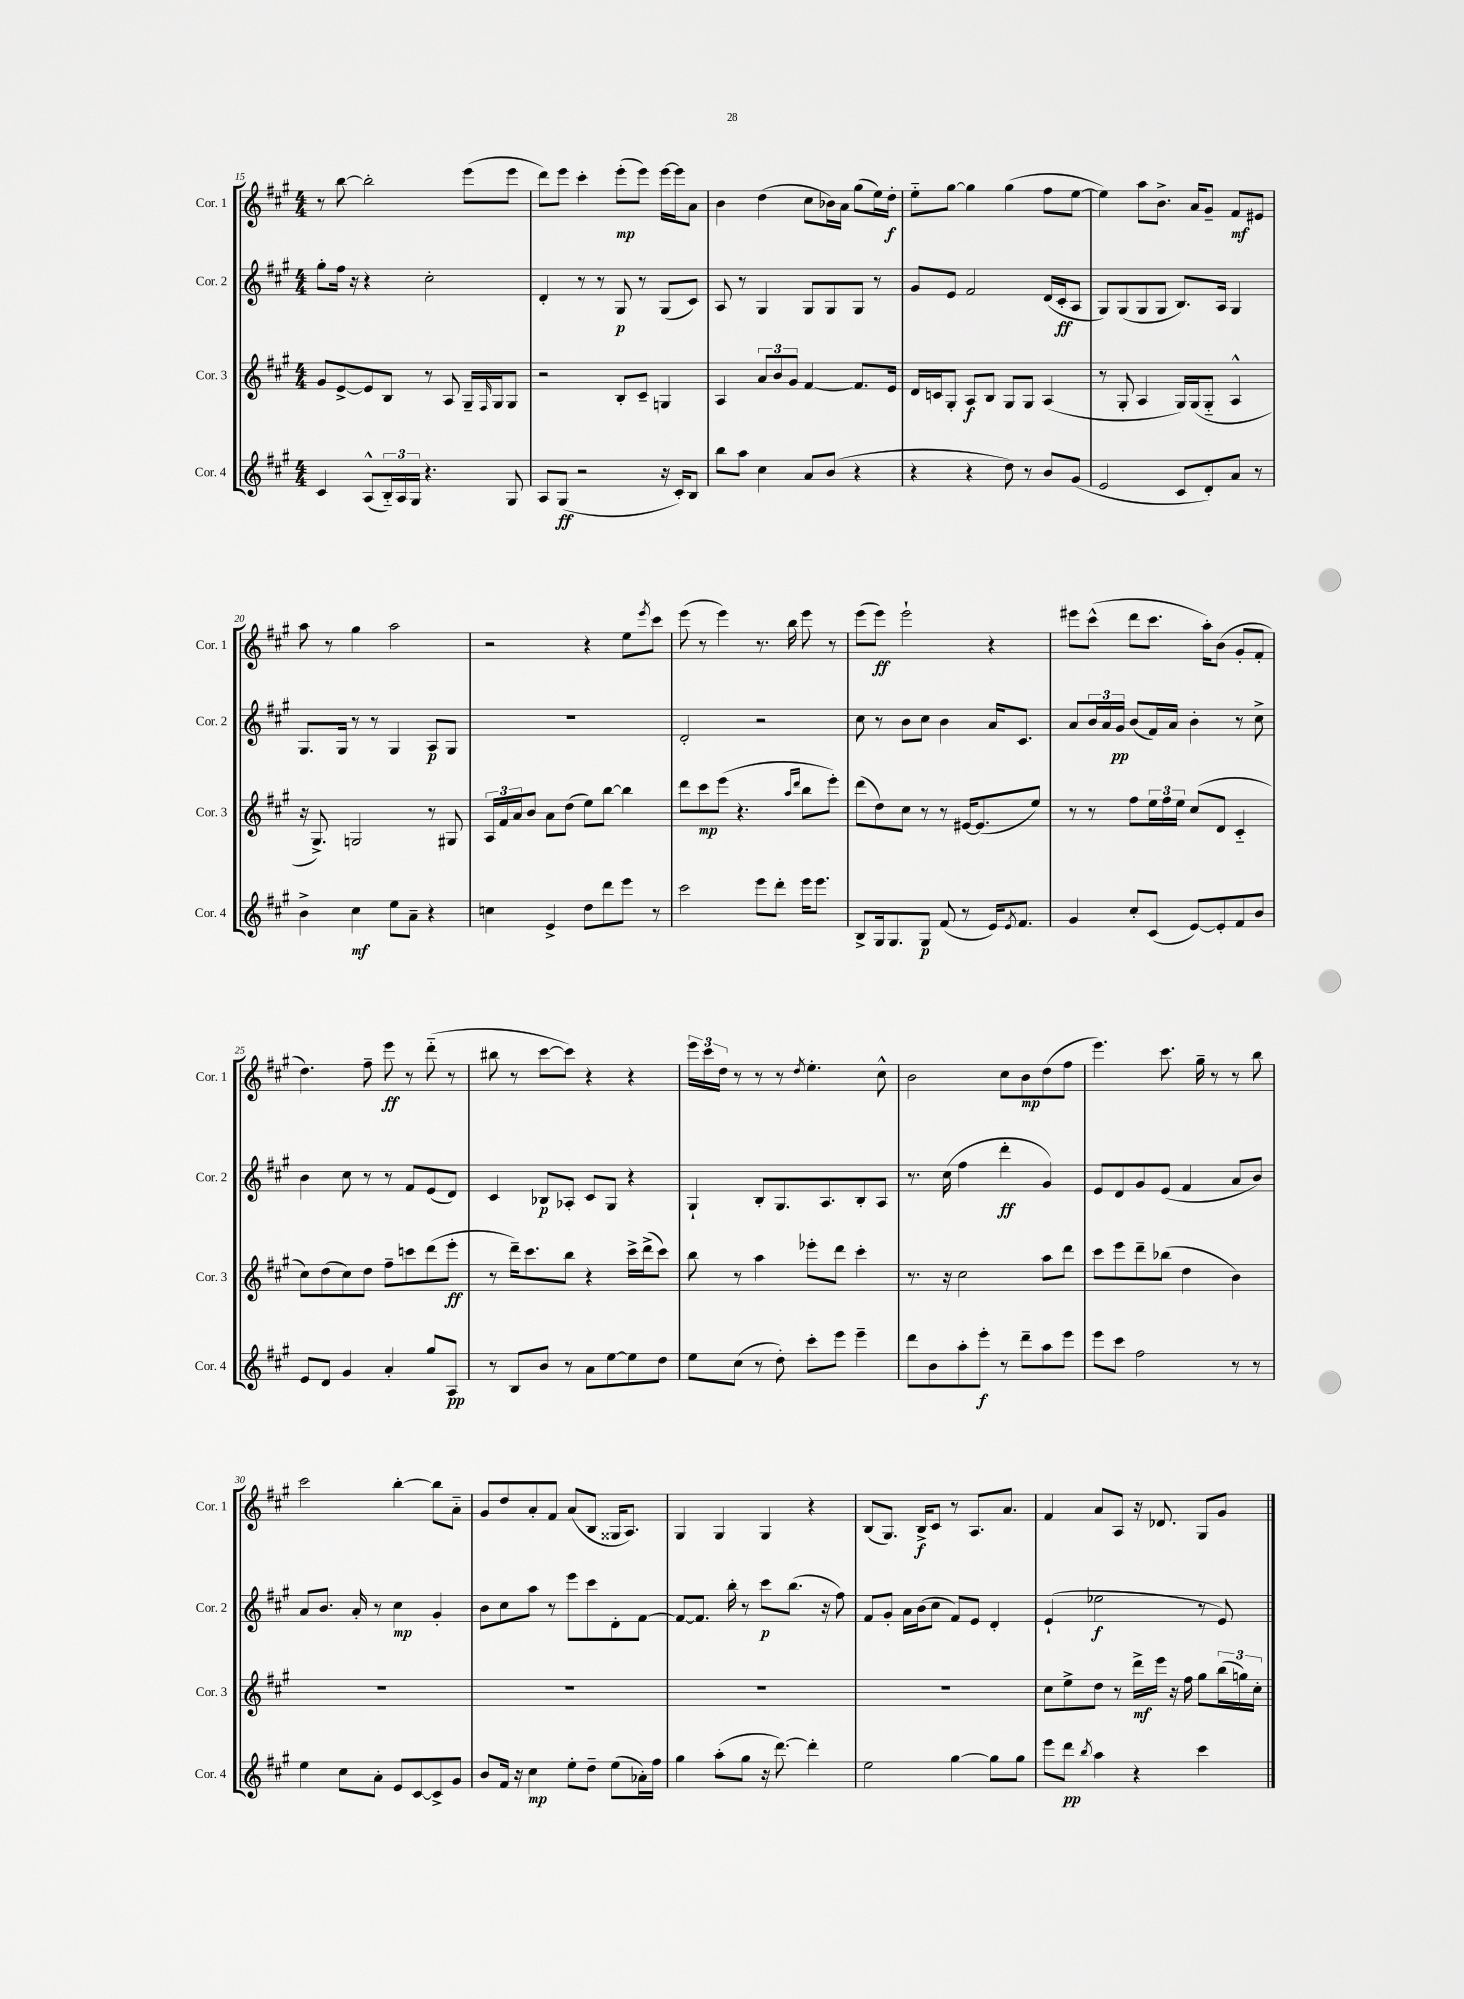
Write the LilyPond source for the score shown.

<<
\new StaffGroup <<
\new Staff = "s0" \with { instrumentName = "Cor. 1" shortInstrumentName = "Cor. 1" } {
    \clef treble \key a \major \numericTimeSignature \time 4/4
    r8 b''8~ b''2-. e'''8( e'''8 |
    d'''8) e'''8 cis'''4-. e'''8-.\mp( e'''8) e'''16~ e'''16 a'8 |
    b'4 d''4( cis''8 bes'16) a'16 gis''8( e''16) d''16-.\f |
    e''8-_ gis''8~ gis''4 gis''4( fis''8 e''8~ |
    e''4) a''8 b'8.-> a'16 gis'8-- fis'8\mf eis'8 |
    a''8 r8 gis''4 a''2 |
    r2 r4 e''8 \acciaccatura { e'''8 } cis'''8 |
    e'''8( r8 e'''4) r8. b''16 e'''8 r8 |
    e'''8( e'''8\ff) e'''2-! r4 |
    eis'''8 cis'''8-^( d'''8 cis'''8. a''16-.) b'8( gis'8-. fis'8-. |
    d''4.) fis''8-- e'''8\ff r8 d'''8-_( r8 |
    bis''8 r8 cis'''8~ cis'''8) r4 r4 |
    \tuplet 3/2 { e'''16 cis'''16 d''16 } r8 r8 r8 \acciaccatura { d''8 } e''4.-. cis''8-^ |
    b'2 cis''8 b'8\mp d''8( fis''8 |
    e'''4.) cis'''8. gis''16-- r8 r8 b''8 |
    cis'''2 b''4~-. b''8 a'8-_ |
    gis'8 d''8 a'8-. fis'8 a'8( b8 gisis16 a8.) |
    gis4 gis4 gis4 r4 |
    b8( gis8.) b16->\f cis'8 r8 a8. a'8. |
    fis'4 a'8 a8 r16 des'8. gis8 gis'8 \bar "|." |
}
\new Staff = "s1" \with { instrumentName = "Cor. 2" shortInstrumentName = "Cor. 2" } {
    \clef treble \key a \major \numericTimeSignature \time 4/4
    gis''8-. fis''16 r16 r4 cis''2-. |
    d'4-. r8 r8 gis8\p r8 gis8( cis'8) |
    a8 r8 gis4 gis8 gis8 gis8 r8 |
    gis'8 e'8 fis'2 d'16( cis'16-.\ff a8 |
    gis8) gis8( gis8 gis8 b8.) a16 gis4 |
    gis8. gis16 r8 r8 gis4 a8\p gis8 |
    R1 |
    d'2-. r2 |
    cis''8 r8 b'8 cis''8 b'4 a'16 cis'8. |
    a'8 \tuplet 3/2 { b'16 a'16 gis'16\pp } b'8( fis'16) a'16 b'4-. r8 cis''8-> |
    b'4 cis''8 r8 r8 fis'8 e'8( d'8) |
    cis'4 bes8\p aes8-. cis'8 gis8 r4 |
    gis4-! b8-. gis8. a8. b8-. a8 |
    r8. cis''16( fis''4 d'''4-.\ff gis'4) |
    e'8 d'8 gis'8 e'8( fis'4 a'8 b'8) |
    a'8 b'8. a'16-. r8 cis''4\mp gis'4-. |
    b'8 cis''8 a''8 r8 e'''8 cis'''8 d'8-. fis'8~ |
    fis'8~ fis'8. b''16-. r8 cis'''8\p b''8.( r16 fis''8) |
    fis'8 gis'8-. a'16 b'16( cis''8 fis'8) e'8 d'4-. |
    e'4-!( ees''2\f r8 e'8) \bar "|." |
}
\new Staff = "s2" \with { instrumentName = "Cor. 3" shortInstrumentName = "Cor. 3" } {
    \clef treble \key a \major \numericTimeSignature \time 4/4
    gis'8 e'8~-> e'8 b8 r8 a8 gis16-- \grace { fis16 } gis16 gis8 |
    r2 b8-. cis'8-- g4 |
    a4 \tuplet 3/2 { a'8 b'8 gis'8 } fis'4~ fis'8. e'16 |
    d'16 c'16 gis8-. a8\f b8 gis8 gis8 a4( |
    r8 gis8-. a4 gis16) gis16( gis8-_ a4-^ |
    r16 gis8.->) g2 r8 gis8 |
    \tuplet 3/2 { a16 fis'16 a'16 } b'8 a'8 d''8( e''8) b''8~ b''4 |
    d'''8 cis'''8\mp e'''8( r4. \grace { a''16 d'''16 } b''8 e'''8-.) |
    d'''8( d''8) cis''8 r8 r8 eis'16~ eis'8.( e''8) |
    r8 r8 fis''8 \tuplet 3/2 { e''16 fis''16 e''16 } cis''8( d'8 cis'4-_ |
    cis''8) d''8( cis''8) d''8 fis''8-- c'''8 d'''8( e'''8-.\ff |
    r8 d'''16--) cis'''8. b''8 r4 cis'''16-> d'''16->( cis'''8) |
    b''8 r8 a''4 ees'''8-. d'''8 cis'''4-. |
    r8. r16 cis''2 a''8 d'''8 |
    cis'''8 e'''8 d'''8-- bes''8( d''4 b'4) |
    R1 |
    R1 |
    R1 |
    R1 |
    cis''8 e''8-> d''8 r8 d'''16->\mf e'''16 r16 fis''16 gis''8 \tuplet 3/2 { b''16( g''16) cis''16-. } \bar "|." |
}
\new Staff = "s3" \with { instrumentName = "Cor. 4" shortInstrumentName = "Cor. 4" } {
    \clef treble \key a \major \numericTimeSignature \time 4/4
    cis'4 a8-^( \tuplet 3/2 { b16-_) a16 gis16 } r4. gis8 |
    a8 gis8\ff( r2 r16 cis'16-.) b8 |
    b''8 a''8 cis''4 a'8 b'8( r4 |
    r4 r4 d''8) r8 b'8 gis'8( |
    e'2 cis'8 d'8-.) a'8 r8 |
    b'4-> cis''4\mf e''8 a'8-- r4 |
    c''4 e'4-> d''8 d'''8 e'''8 r8 |
    cis'''2 e'''8 d'''8-. e'''16 e'''8. |
    b8-> gis16 gis8. gis8\p fis'8( r8 e'16) \acciaccatura { e'8 } fis'8. |
    gis'4 cis''8-. cis'8( e'8~) e'8-. fis'8 b'8 |
    e'8 d'8 gis'4 a'4-. gis''8 a8\pp |
    r8 b8 b'8 r8 a'8 e''8~ e''8 d''8 |
    e''8 cis''8( r8 d''8-.) cis'''8-. e'''8 e'''4-- |
    d'''8 b'8 a''8-. e'''8-.\f r8 d'''8-- a''8 e'''8 |
    e'''8 cis'''8 fis''2 r8 r8 |
    e''4 cis''8 a'8-. e'8 cis'8~ cis'8-> gis'8 |
    b'8 fis'16 r16 cis''4\mp e''8-. d''8-- e''8( aes'16-.) fis''16 |
    gis''4 a''8-.( gis''8 r16 d'''8.~) d'''4-. |
    e''2 gis''4~ gis''8 gis''8 |
    e'''8 d'''8\pp \acciaccatura { b''8 } a''4 r4 cis'''4 \bar "|." |
}
>>
>>
\layout { \context { \Score currentBarNumber = #15 } }
